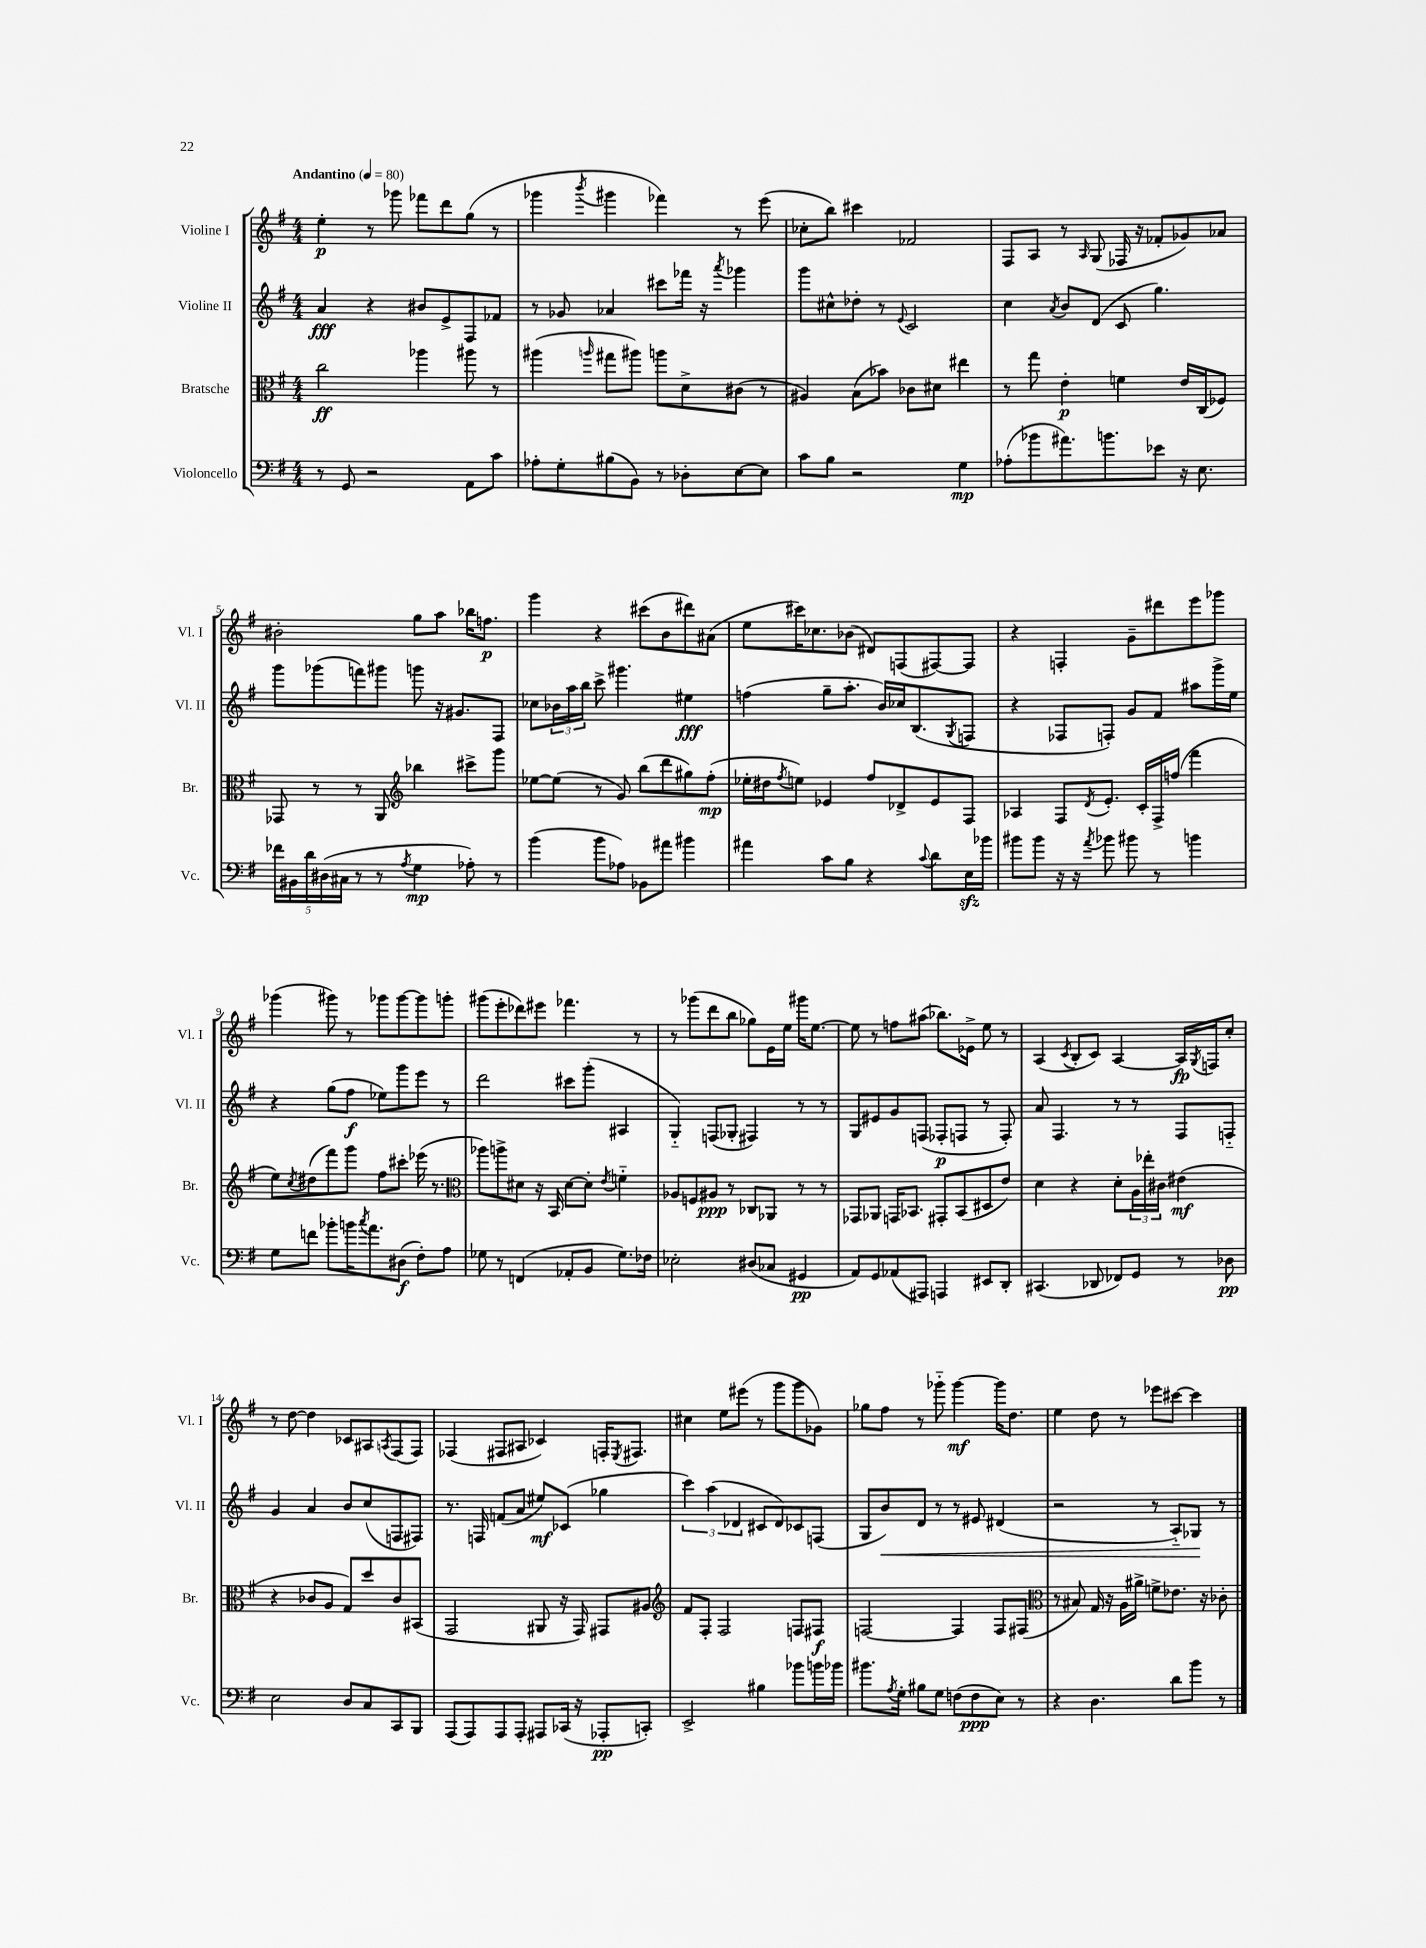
<<
\new StaffGroup <<
\new Staff = "s0" \with { instrumentName = "Violine I" shortInstrumentName = "Vl. I" } {
    \clef treble \key g \major \numericTimeSignature \time 4/4 \tempo "Andantino" 4 = 80
    e''4-.\p r8 ges'''8 fes'''8 d'''8 g''8( r8 |
    ges'''4 \acciaccatura { b'''8 } gis'''4 fes'''4) r8 e'''8( |
    ces''8-. b''8) cis'''4 fes'2 |
    fis8 a8 r8 \grace { a16 } g8( fes16 r16 fes'8-. ges'8) aes'8 |
    bis'2-. g''8 a''8 bes''16 f''8.\p |
    g'''4 r4 cis'''8( b'8 dis'''8) ais'8( |
    e''8 cis'''16) ces''8. bes'8( dis'8) f8( fis8~) fis8 |
    r4 f4-. g'8-- dis'''8 e'''8 ges'''8 |
    ges'''4( gis'''8) r8 ges'''8 ges'''8~ ges'''8 g'''8-. |
    gis'''8( e'''8-. des'''8) eis'''8 fes'''4. r8 |
    r8 ges'''8( d'''8 b''8 ges''8) e'16 e''16 gis'''16 e''8.~ |
    e''8 r8 f''8 ais''8( bes''8.) ees'16-> e''8 r8 |
    a4( \acciaccatura { c'8 } b8-. c'8) a4~ a16\fp \acciaccatura { g8 } f16 c''8-. |
    r8 d''8~ d''4 ces'8 ais8 \acciaccatura { a8 } fis8( fis8) |
    fes4( fis8 ais8 ces'4) f16-. \acciaccatura { e8 } fis8. |
    cis''4 e''8 eis'''8( r8 g'''8 g'''8 ges'8) |
    ges''8 fis''8 r8 ges'''8-_ ges'''4~\mf ges'''16 d''8. |
    e''4 d''8 r8 ees'''8 cis'''8~ cis'''4 \bar "|." |
}
\new Staff = "s1" \with { instrumentName = "Violine II" shortInstrumentName = "Vl. II" } {
    \clef treble \key g \major \numericTimeSignature \time 4/4
    a'4\fff r4 bis'8 e'8-> fis8 fes'8 |
    r8 ges'8 aes'4 cis'''8 fes'''16 r16 \acciaccatura { a'''8 } ges'''4 |
    g'''8 cis''8-^ des''8-. r8 \appoggiatura { e'8 } c'2 |
    c''4 \acciaccatura { a'8 } b'8 d'8( c'8 g''4.) |
    g'''8 ges'''8( f'''8) gis'''8 g'''8 r16 gis'8. fis8 |
    ces''8 \tuplet 3/2 { bes'16 a''16 b''16 } c'''8-> gis'''4. eis''4\fff |
    f''4( g''8-- a''8.-. b'16) ces''16 b8.( \acciaccatura { g8 } f8 |
    r4 fes8 f8-.) g'8 fis'8 ais''8 g'''16-> e''16 |
    r4 g''8( fis''8\f ees''8) g'''8 e'''8 r8 |
    d'''2 cis'''8 g'''8-.( ais4 |
    g4-_) f8( ges8-. fis4) r8 r8 |
    g8 eis'8 g'8 f8( fes8-.\p f8 r8 f8-.) |
    a'8 fis4. r8 r8 fis8 f8-_ |
    g'4 a'4 b'8 c''8( f8 fis8) |
    r8. f16 f'8( a'8 eis''8\mf) ces'8( ges''4 |
    \tuplet 3/2 { c'''4) a''4( des'4 } cis'8 des'8) ces'8 f8( |
    g8 b'8\<) d'8 r8 r8 eis'8 dis'4( |
    r2 r8 a8-_) ges8\! r8 \bar "|." |
}
\new Staff = "s2" \with { instrumentName = "Bratsche" shortInstrumentName = "Br." } {
    \clef alto \key g \major \numericTimeSignature \time 4/4
    c''2\ff aes''4 ais''8 r8 |
    ais''4( \grace { a''16 } gis''8 ais''8) a''8 d'8-> cis'8( r8 |
    ais4) b8( bes'8) ces'8 dis'8 eis''4 |
    r8 g''8 e'4-.\p f'4 e'16 c16( fes8) |
    ges,8 r8 r8 a,8 \clef treble bes''4 cis'''8-> g'''8 |
    ees''8~ ees''8( r8 g'8) b''8( d'''8 gis''8) fis''8-.\mp( |
    ees''16-. dis''16 \acciaccatura { fis''8 } e''8) ees'4 fis''8 des'8-> ees'8 fis8 |
    aes4 fis8 \acciaccatura { d'8 } e'8.-. c'16-. fis16-> f''16( fis'''4 |
    e''8) \acciaccatura { c''8 } dis''8( fis'''8) g'''8 fis''8 cis'''8-. ees'''16( r8. |
    \clef alto aes''8) a''8-> dis'8 r16 b,16 dis'8~ dis'8-. \acciaccatura { e'8 } f'4-_ |
    aes8 f8 ais8\ppp r8 ces8 aes,8 r8 r8 |
    ges,8 aes,8 g,16 bes,8. gis,8-. bes,8( dis8 e'8) |
    d'4 r4 d'8-. \tuplet 3/2 { a16 ees''16-. cis'16 } eis'4\mf( |
    r4 ces'8 a8 g8) d''8 ces'8 bis,8( |
    g,2 ais,8 r16 g,16) gis,8 ais8 |
    \clef treble fis'8 fis8-. fis2 f8 fis8\f |
    f2~ f4 f8 fis8( |
    \clef alto r8 bis8) g16 r16 a16 ais'16-> f'8-> ees'8. r16 ces'8-. \bar "|." |
}
\new Staff = "s3" \with { instrumentName = "Violoncello" shortInstrumentName = "Vc." } {
    \clef bass \key g \major \numericTimeSignature \time 4/4
    r8 g,8 r2 a,8 c'8 |
    aes8-. g8-. bis8( b,8) r8 des8-. e8~ e8 |
    c'8 b8 r2 g4\mp |
    aes8-.( bes'8 ais'8.) b'8. ees'8 r16 e8. |
    \tuplet 5/4 { fes'16 bis,16 d'16 dis16( cis16 } r8 r8 \acciaccatura { a8 } g4\mp aes8-.) r8 |
    b'4( b'8 aes8) bes,8 ais'8 bis'4 |
    ais'4 c'8 b8 r4 \appoggiatura { c'8 } d'8 e16\sfz bes'16 |
    bis'8 bis'8 r16 r16 \acciaccatura { a'8 } bes'8 bis'8 r8 b'4 |
    g8 f'8 bes'8-. b'16 \acciaccatura { c''8 } a'8. dis8\f( fis8-.) a8 |
    ges8 r8 f,4( aes,8-. b,8 ges8.) fes16 |
    ees2-. dis8( ces8 gis,4\pp |
    a,8) g,8 aes,8( ais,,8) a,,4 eis,8 d,8-. |
    cis,4.( des,8 fes,8) g,8 r8 des8\pp |
    e2 d8 c8 c,8 b,,8 |
    a,,8( a,,8) a,,8 a,,8-. ais,,8 ces,16( r16 aes,,8-.\pp c,8-.) |
    e,2-> bis4 bes'8 b'16 bes'16 |
    bis'8. \acciaccatura { a8 } g16-. bis8 g8 f8( f8\ppp e8) r8 |
    r4 d4. d'8 b'8 r8 \bar "|." |
}
>>
>>
